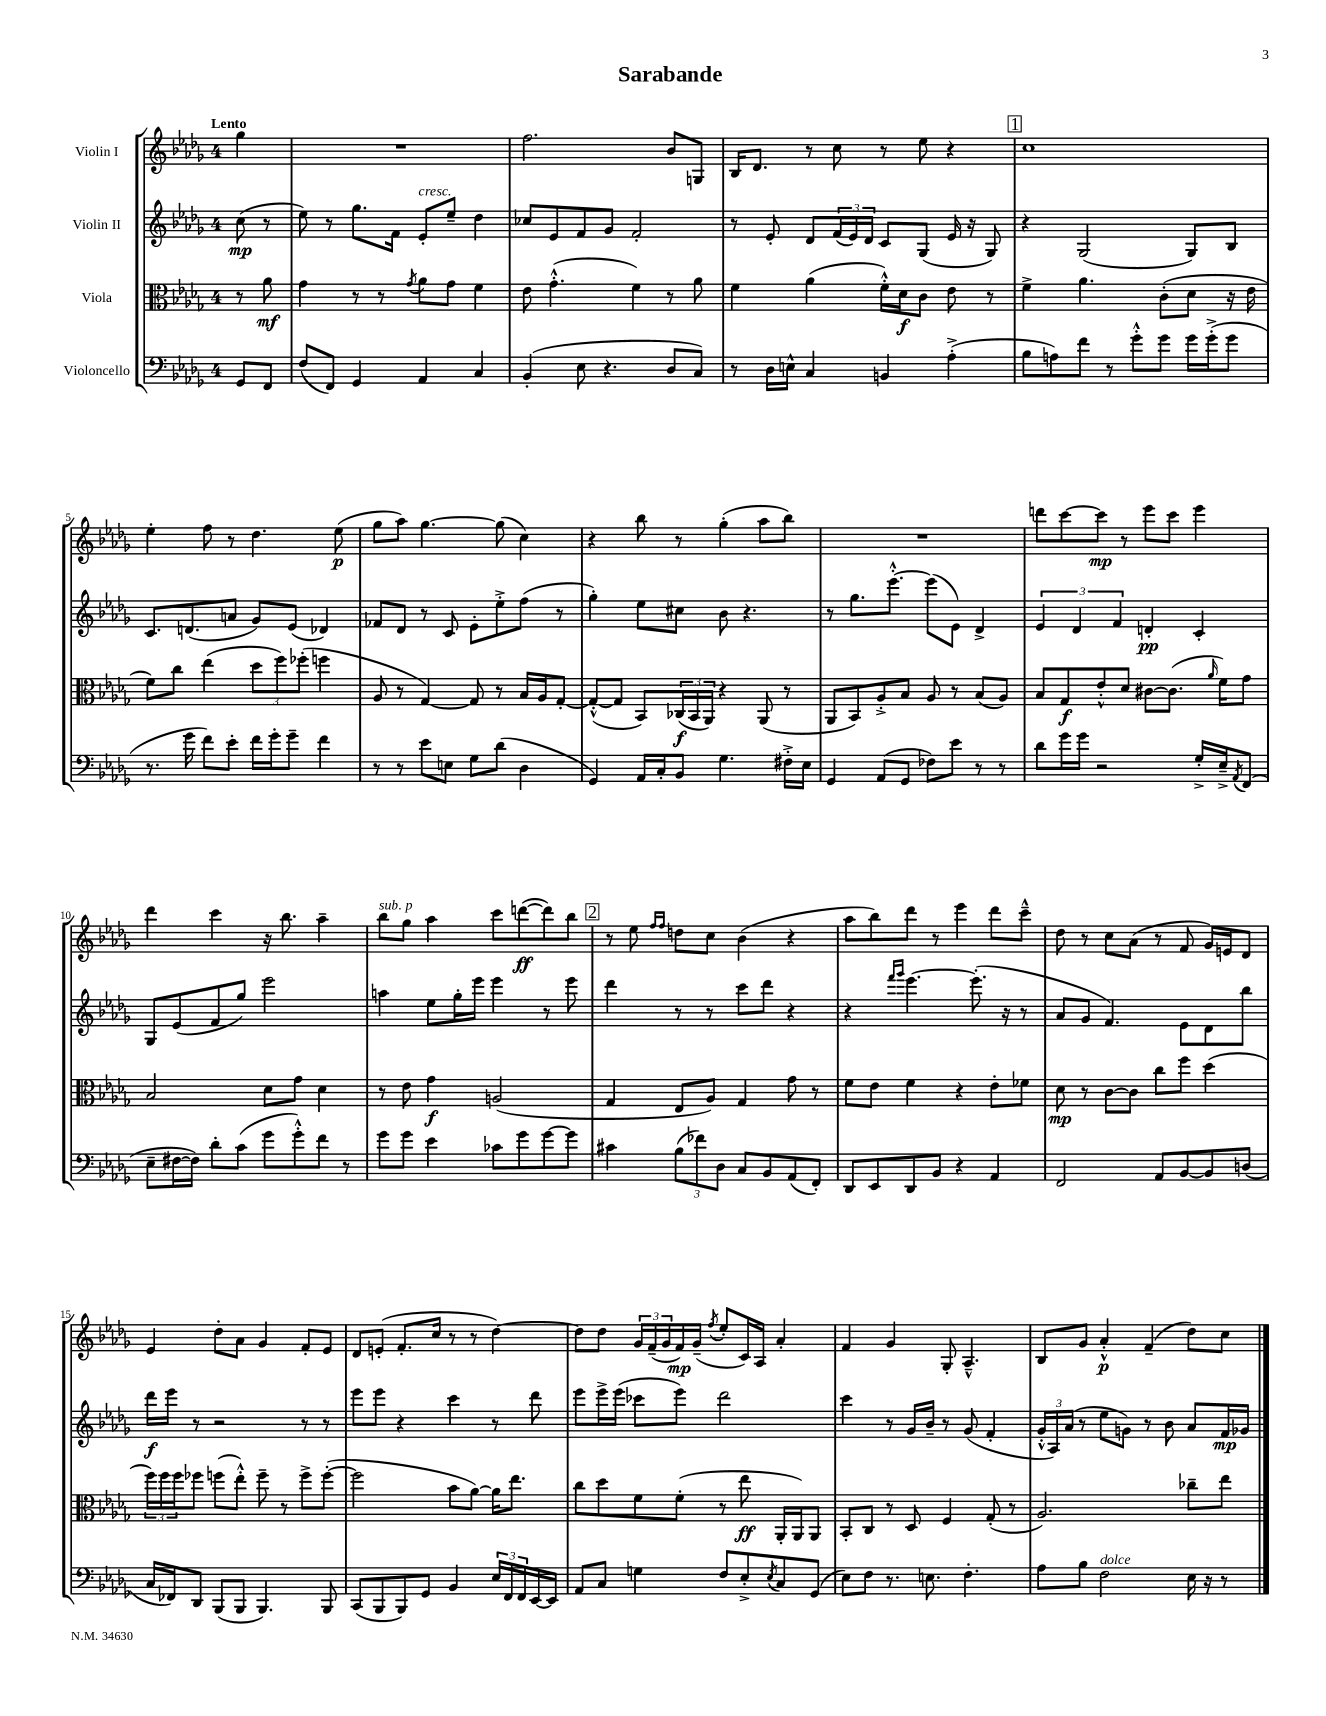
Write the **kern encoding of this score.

**kern	**kern	**dynam	**kern	**dynam	**kern	**dynam
*part4	*part3	*part3	*part2	*part2	*part1	*part1
*staff4	*staff3	*staff3	*staff2	*staff2	*staff1	*staff1
*I"Violoncello	*I"Viola	*	*I"Violin II	*	*I"Violin I	*
*clefF4	*clefC3	*	*clefG2	*	*clefG2	*
*k[b-e-a-d-g-]	*k[b-e-a-d-g-]	*	*k[b-e-a-d-g-]	*	*k[b-e-a-d-g-]	*
*M4/4	*M4/4	*	*M4/4	*	*M4/4	*
=	=	=	=	=	=	=
!	!	!	!	!	!LO:TX:a:B:t=Lento	!
8GG-/L	8r	.	(8cc\	mp	4gg-\	.
8FF/J	8a-\	mf	8r	.	.	.
=1	=1	=1	=1	=1	=1	=1
(8F/L	4g-\	.	8ee-\)	.	1r	.
8FF/J)	.	.	8r	.	.	.
4GG-/	8r	.	8.gg-\L	.	.	.
.	8r	.	.	.	.	.
.	.	.	16f\Jk	.	.	.
.	8qg-/	.	.	.	.	.
!	!	!	!LO:TX:a:i:t=cresc.	!	!	!
4AA-/	8a-\L	.	8e-'/L	.	.	.
.	8g-\J	.	8ee-~/J	.	.	.
4C/	4f\	.	4dd-\	.	.	.
=2	=2	=2	=2	=2	=2	=2
(4BB-'/	8e-\	.	8cc-X/L	.	2.ff\	.
.	(4.g-'^^\	.	8e-/	.	.	.
8E-\	.	.	8f/	.	.	.
4.r	.	.	8g-/J	.	.	.
.	4f\)	.	2f'/	.	.	.
8D-/L	8r	.	.	.	8b-/L	.
8C/J)	8a-\	.	.	.	8Gn/J	.
=3	=3	=3	=3	=3	=3	=3
8r	4f\	.	8r	.	16B-/KL	.
.	.	.	.	.	8.d-/J	.
16D-\LL	.	.	8e-'/	.	.	.
16En^^\JJ	.	.	.	.	.	.
4C/	(4a-\	.	8d-/L	.	8r	.
.	.	.	(24f/L	.	8cc\	.
.	.	.	24e-/)	.	.	.
.	.	.	24d-/JJ	.	.	.
4BBn/	16f'^^\LL)	.	8c/L	.	8r	.
.	16d-\J	f	.	.	.	.
.	8c\J	.	(8G-/J	.	8ee-\	.
(4A-'^\	8e-\	.	16e-/	.	4r	.
.	.	.	16r	.	.	.
.	8r	.	8G-/)	.	.	.
!!LO:REH:place=s1:t=1
=4	=4	=4	=4	=4	=4	=4
8B-\L	4f^\	.	4r	.	1cc	.
8An\)	.	.	.	.	.	.
8f\J	4.a-\	.	(2G-/	.	.	.
8r	.	.	.	.	.	.
8g-'^^\L	.	.	.	.	.	.
8g-\J	(8c'\L	.	.	.	.	.
16g-\LL	8d-\J	.	8G-/L)	.	.	.
(16g-'^\J	.	.	.	.	.	.
8g-\J	16r	.	8B-/J	.	.	.
.	16e-\	.	.	.	.	.
!!LO:LB:g=z
=5	=5	=5	=5	=5	=5	=5
8.r	8f\L)	.	8.c/L	.	4ee-'\	.
.	8cc\J	.	.	.	.	.
16g-\	.	.	(8.dn/	.	.	.
8f\L)	(4ee-\	.	.	.	8ff\	.
8e-'\J	.	.	8an/J	.	8r	.
16f\LL	12dd-\L	.	8g-/L)	.	4.dd-\	.
16g-'\J	.	.	.	.	.	.
.	12ff\)	.	.	.	.	.
8g-~\J	.	.	(8e-/J	.	.	.
.	(12ff-X'\J	.	.	.	.	.
4f\	4ffn\	.	4d-X/)	.	.	.
.	.	.	.	.	(8ee-\	p
=6	=6	=6	=6	=6	=6	=6
8r	8A-/	.	8f-X/L	.	8gg-\L	.
8r	8r	.	8d-/J	.	8aa-\J)	.
8e-\L	[4G-/)	.	8r	.	[4.gg-\	.
8En\J	.	.	8c/	.	.	.
8G-\L	8G-/]	.	8e-'\L	.	.	.
(8d-\J	8r	.	8ee-'^\	.	(8gg-\]	.
4D-\	16B-/LL	.	(8ff\J	.	4cc\)	.
.	16A-/J	.	.	.	.	.
.	[8G-'/J	.	8r	.	.	.
=7	=7	=7	=7	=7	=7	=7
4GG-/)	(8G-'^^/L_	.	4gg-'\)	.	4r	.
.	8G-/J]	.	.	.	.	.
16AA-/LL	8BB-/L)	.	8ee-\L	.	8bb-\	.
16C'/J	.	.	.	.	.	.
8BB-/J	(24C-X/L	f	8cc#X\J	.	8r	.
.	24BB-/	.	.	.	.	.
.	24AA-/JJ)	.	.	.	.	.
4.G-\	4r	.	8b-\	.	(4gg-'\	.
.	.	.	4.r	.	.	.
.	(8AA-/	.	.	.	8aa-\L	.
16F#X'^\LL	8r	.	.	.	8bb-\J)	.
16E-\JJ	.	.	.	.	.	.
=8	=8	=8	=8	=8	=8	=8
4GG-/	8AA-/L	.	8r	.	1r	.
.	8BB-/)	.	8.gg-\L	.	.	.
(8AA-/L	8A-'^/	.	.	.	.	.
.	.	.	[8.eee-'^^\J	.	.	.
8GG-/J	8B-/J	.	.	.	.	.
8F-X\L)	8A-/	.	(8eee-\L]	.	.	.
8e-\J	8r	.	8e-\J)	.	.	.
8r	(8B-/L	.	4d-^/	.	.	.
8r	8A-/J)	.	.	.	.	.
=9	=9	=9	=9	=9	=9	=9
8d-\L	8B-/L	.	6e-/	.	8dddn\L	.
16g-\L	8G-/	f	.	.	[8ccc\	.
.	.	.	6d-/	.	.	.
16g-\JJ	.	.	.	.	.	.
2r	8e-'^^/	.	.	.	8ccc\J]	mp
.	.	.	6f/	.	.	.
.	8d-/J	.	.	.	8r	.
.	[8c#X\L	.	4dn'/	pp	8eee-\L	.
.	(8.c#\J]	.	.	.	8ccc\J	.
16G-'^/LL	.	.	4c'/	.	4eee-\	.
.	16qqa-/	.	.	.	.	.
16E-~^/J	16f\KL)	.	.	.	.	.
8qAA-/	.	.	.	.	.	.
(8FF/J	8g-\J	.	.	.	.	.
!!LO:LB:g=z
=10	=10	=10	=10	=10	=10	=10
8E-~\L	2B-/	.	8G-/L	.	4ddd-\	.
[16F#X\L	.	.	(8e-/	.	.	.
16F#\JJ])	.	.	.	.	.	.
8d-'\L	.	.	8f/	.	4ccc\	.
(8c\J	.	.	8gg-/J)	.	.	.
8g-\L	8d-\L	.	2eee-\	.	16r	.
.	.	.	.	.	8.bb-\	.
8g-'^^\)	8g-\J	.	.	.	.	.
8f\J	4d-\	.	.	.	4aa-~\	.
8r	.	.	.	.	.	.
=11	=11	=11	=11	=11	=11	=11
!	!	!	!	!	!LO:TX:a:i:t=sub. p	!
8g-\L	8r	.	4aan\	.	8bb-\L	.
8g-\J	8e-\	.	.	.	8gg-\J	.
4e-\	4g-\	f	8ee-\L	.	4aa-\	.
.	.	.	16gg-'\L	.	.	.
.	.	.	16eee-\JJ	.	.	.
8c-X\L	(2An/	.	4eee-\	.	8ccc\L	.
8g-\	.	.	.	.	([8dddn\	ff
[8g-\	.	.	8r	.	8ddd\])	.
8g-\J]	.	.	8eee-\	.	8bb-\J	.
!!LO:REH:place=s1:t=2
=12	=12	=12	=12	=12	=12	=12
4c#X\	4G-/	.	4ddd-\	.	8r	.
.	.	.	.	.	8ee-\	.
.	.	.	.	.	16qqff/LL	.
.	.	.	.	.	16qqff/JJ	.
(12B-\L	8E-/L	.	8r	.	8ddn\L	.
12f-X\)	.	.	.	.	.	.
.	8A-/J)	.	8r	.	8cc\J	.
12D-\J	.	.	.	.	.	.
8C/L	4G-/	.	8ccc\L	.	(4b-\	.
8BB-/	.	.	8ddd-\J	.	.	.
(8AA-/	8g-\	.	4r	.	4r	.
8FF'/J)	8r	.	.	.	.	.
=13	=13	=13	=13	=13	=13	=13
8DD-/L	8f\L	.	4r	.	8aa-\L	.
8EE-/	8e-\J	.	.	.	8bb-\)	.
.	.	.	16qqfff/LL	.	.	.
.	.	.	16qqggg-/JJ	.	.	.
8DD-/	4f\	.	[4.eee-\	.	8ddd-\J	.
8BB-/J	.	.	.	.	8r	.
4r	4r	.	.	.	4eee-\	.
.	.	.	(8.eee-'\]	.	.	.
4AA-/	8e-'\L	.	.	.	8ddd-\L	.
.	.	.	16r	.	.	.
.	8f-X\J	.	8r	.	8ccc~^^\J	.
=14	=14	=14	=14	=14	=14	=14
2FF/	8d-\	mp	8a-/L	.	8dd-\	.
.	8r	.	8g-/J	.	8r	.
.	[8c\L	.	4.f/)	.	8cc\L	.
.	8c\J]	.	.	.	(8a-\J	.
8AA-/L	8cc\L	.	.	.	8r	.
[8BB-/	8ff\J	.	8e-\L	.	8f/	.
8BB-/]	(4dd-\	.	8d-\	.	16g-/LL)	.
.	.	.	.	.	16en/J	.
(8Dn/J	.	.	8bb-\J	.	8d-/J	.
!!LO:LB:g=z
=15	=15	=15	=15	=15	=15	=15
16C/LL	24ff\LL)	.	16ddd-\LL	f	4e-/	.
.	24ff\	.	.	.	.	.
16FF-X/J)	.	.	16eee-\JJ	.	.	.
.	24ff\J	.	.	.	.	.
8DD-/J	8ff-X\J	.	8r	.	.	.
(8BBB-/L	(8ffn\L	.	2r	.	8dd-'\L	.
8BBB-/J	8ee-'^^\J)	.	.	.	8a-\J	.
4.BBB-/)	8ff~\	.	.	.	4g-/	.
.	8r	.	.	.	.	.
.	8ff^\L	.	8r	.	8f'/L	.
8BBB-/	([8ff'\J	.	8r	.	8e-/J	.
=16	=16	=16	=16	=16	=16	=16
(8CC/L	2ff\]	.	8eee-\L	.	8d-/L	.
8BBB-/	.	.	8eee-\J	.	(8en'/J	.
8BBB-/)	.	.	4r	.	8.f'/L	.
8GG-/J	.	.	.	.	.	.
.	.	.	.	.	16cc/Jk	.
4BB-/	8b-\L	.	4ccc\	.	8r	.
.	[8a-\J)	.	.	.	8r	.
24E-/LL	16a-\KL]	.	8r	.	[4dd-\)	.
24FF/	.	.	.	.	.	.
.	8.ee-\J	.	.	.	.	.
24FF/	.	.	.	.	.	.
[16EE-/	.	.	8ddd-\	.	.	.
16EE-/JJ]	.	.	.	.	.	.
=17	=17	=17	=17	=17	=17	=17
8AA-/L	8cc\L	.	8eee-\L	.	8dd-\L]	.
8C/J	8dd-\	.	16eee-^\L	.	8dd-\J	.
.	.	.	(16eee-\JJ	.	.	.
4Gn\	8f\	.	8ccc-X\L	.	24g-/LL	.
.	.	.	.	.	(24f~/	.
.	.	.	.	.	24g-/	.
.	(8f'\J	.	8eee-\J)	.	16f/)	mp
.	.	.	.	.	(16g-~/JJ	.
.	.	.	.	.	8qff/	.
8F/L	8r	.	2ddd-\	.	8ee-'/L	.
8E-'^/	8ee-\	ff	.	.	16c/L)	.
.	.	.	.	.	16A-/JJ	.
8qE-/	.	.	.	.	.	.
8C/	16AA-'/LL	.	.	.	4a-'/	.
.	16AA-/J)	.	.	.	.	.
(8GG-/J	8AA-/J	.	.	.	.	.
=18	=18	=18	=18	=18	=18	=18
8E-\L)	8BB-'/L	.	4ccc\	.	4f/	.
8F\J	8C/J	.	.	.	.	.
8.r	8r	.	8r	.	4g-/	.
.	8D-/	.	16g-/LL	.	.	.
8.En\	.	.	16b-~/JJ	.	.	.
.	4F/	.	8r	.	8G-'/	.
4.F'\	.	.	(8g-/	.	4.A-~^^/	.
.	(8G-'/	.	4f'/	.	.	.
.	8r	.	.	.	.	.
=19	=19	=19	=19	=19	=19	=19
8A-\L	2.A-/)	.	24g-'^^/LL	.	8B-/L	.
.	.	.	24A-/)	.	.	.
.	.	.	(24a-/JJ	.	.	.
8B-\J	.	.	8r	.	8g-/J	.
!LO:TX:a:i:t=dolce	!	!	!	!	!	!
2F\	.	.	8ee-\L	.	4a-'^^/	p
.	.	.	8gn\J)	.	.	.
.	.	.	8r	.	(4f~/	.
.	.	.	8b-\	.	.	.
16E-\	8cc-X~\L	.	8a-/L	.	8dd-\L)	.
16r	.	.	.	.	.	.
8r	8ee-\J	.	16f/L	mp	8cc\J	.
.	.	.	16g-X/JJ	.	.	.
==	==	==	==	==	==	==
*-	*-	*-	*-	*-	*-	*-
